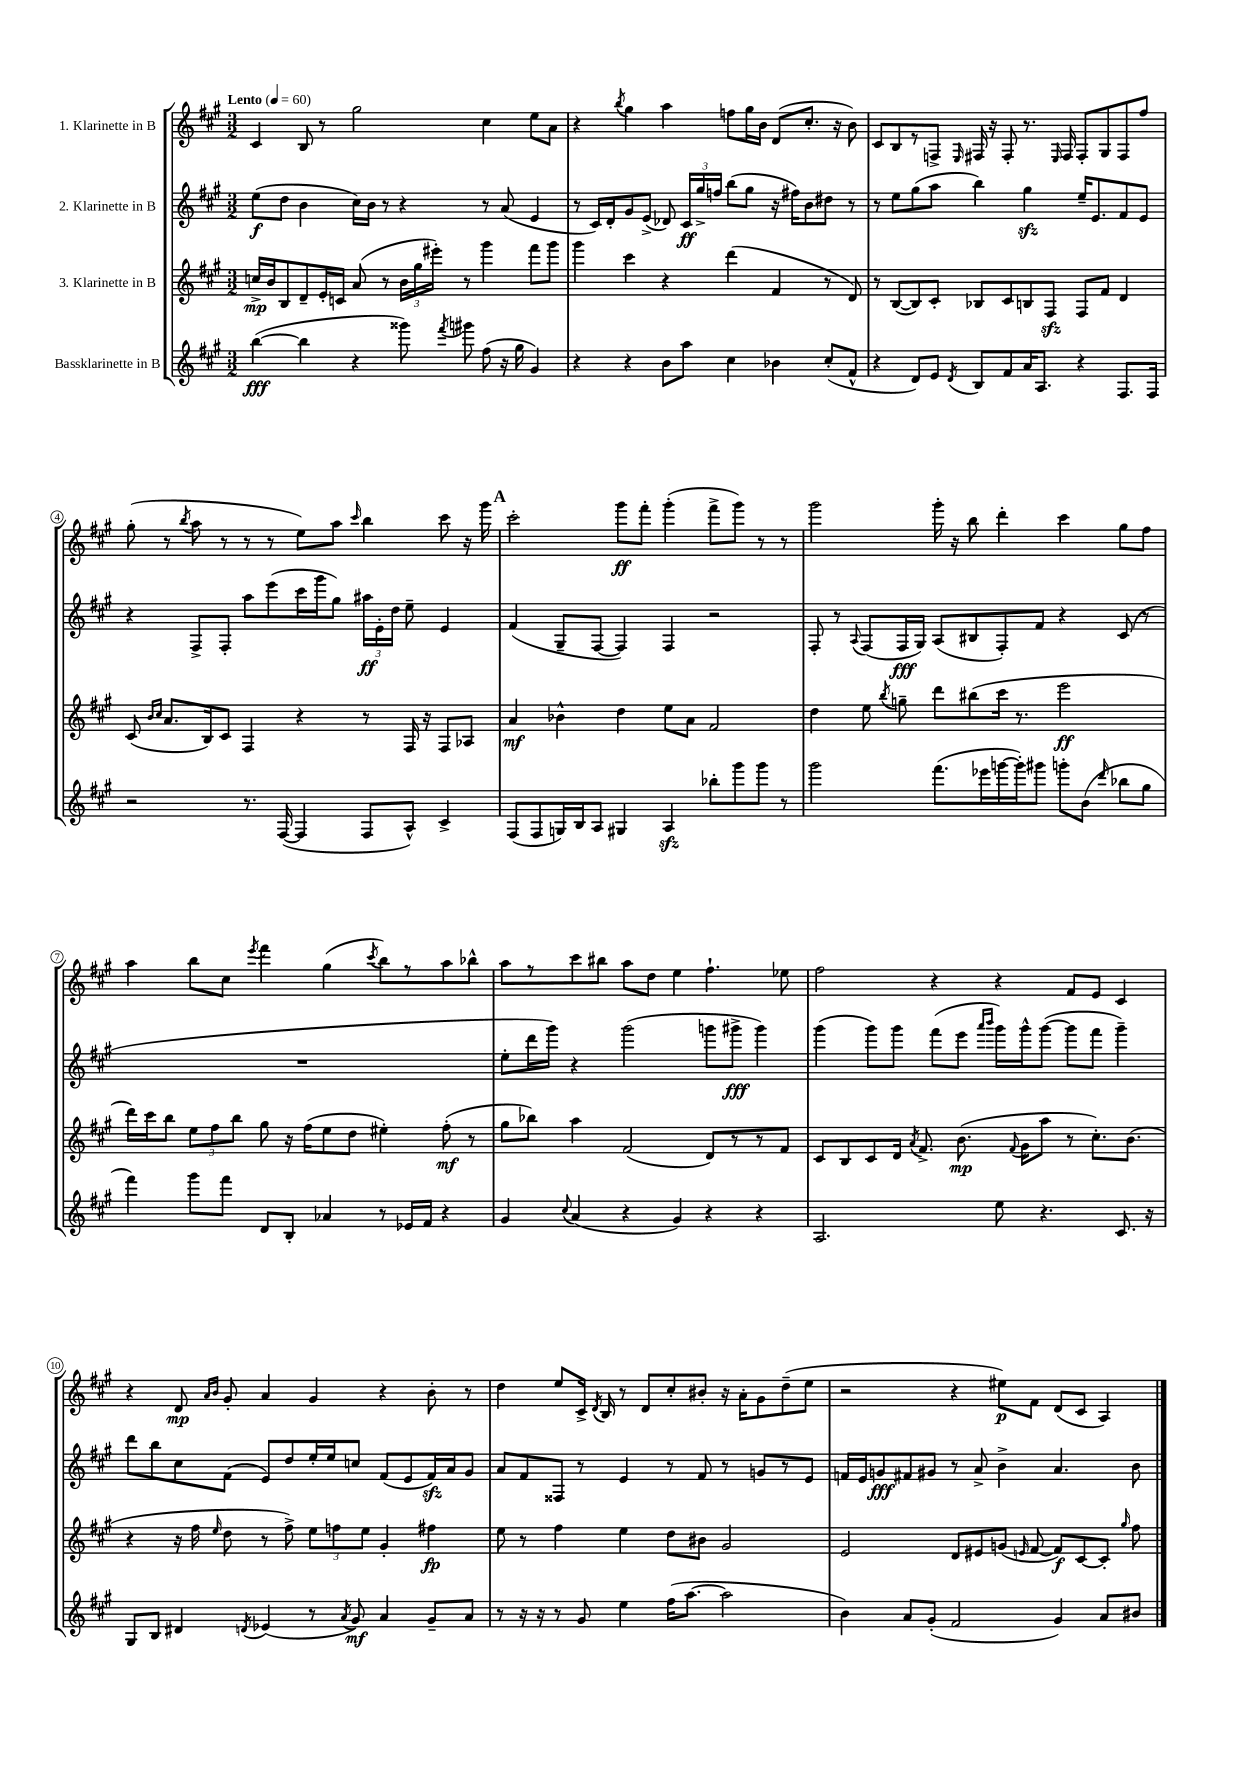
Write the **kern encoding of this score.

**kern	**dynam	**kern	**dynam	**kern	**dynam	**kern	**dynam
*part4	*part4	*part3	*part3	*part2	*part2	*part1	*part1
*staff4	*staff4	*staff3	*staff3	*staff2	*staff2	*staff1	*staff1
*I"Bassklarinette in B	*	*I"3. Klarinette in B	*	*I"2. Klarinette in B	*	*I"1. Klarinette in B	*
*clefG2	*	*clefG2	*	*clefG2	*	*clefG2	*
*k[f#c#g#]	*	*k[f#c#g#]	*	*k[f#c#g#]	*	*k[f#c#g#]	*
*M3/2	*	*M3/2	*	*M3/2	*	*M3/2	*
*MM60	*	*MM60	*	*MM60	*	*MM60	*
=1	=1	=1	=1	=1	=1	=1	=1
!	!	!	!	!	!	!LO:TX:a:B:t=Lento	!
([4bb\	fff	16ccn^/LL	mp	(8ee\L	f	4c#/	.
.	.	16b/J	.	.	.	.	.
.	.	8B/	.	8dd\J	.	.	.
4bb\]	.	8d~/	.	4b\	.	8B/	.
.	.	16e'/L	.	.	.	8r	.
.	.	16cn/JJ	.	.	.	.	.
4r	.	(8a/	.	16cc#\LL)	.	2gg#\	.
.	.	.	.	16b\JJ	.	.	.
.	.	8r	.	8r	.	.	.
8ggg##X\)	.	24b\LL	.	4r	.	.	.
.	.	24gg#\	.	.	.	.	.
.	.	24eee#X'\JJ)	.	.	.	.	.
8qfff#/	.	.	.	.	.	.	.
8ggg#X\	.	8r	.	.	.	.	.
(8ff#\	.	4ggg#\	.	8r	.	4cc#\	.
16r	.	.	.	(8a/	.	.	.
16gg#\	.	.	.	.	.	.	.
4g#/)	.	8fff#\L	.	4e/	.	8ee\L	.
.	.	8ggg#\J	.	.	.	8a\J	.
=2	=2	=2	=2	=2	=2	=2	=2
4r	.	4ggg#\	.	8r	.	4r	.
.	.	.	.	16c#/LL)	.	.	.
.	.	.	.	16d'/J	.	.	.
.	.	.	.	.	.	8qbb/	.
4r	.	4ccc#\	.	8g#/	.	4gg#\	.
.	.	.	.	(8e^/J	.	.	.
8b\L	.	4r	.	8d-X/)	.	4aa\	.
8aa\J	.	.	.	24c#/LL	ff	.	.
.	.	.	.	24gg#^/	.	.	.
.	.	.	.	24ffn/JJ	.	.	.
4cc#\	.	(4ddd\	.	(8bb\L	.	8ffn\L	.
.	.	.	.	8gg#\J	.	16gg#\L	.
.	.	.	.	.	.	16b\JJ	.
4b-X\	.	4f#/	.	16r	.	(8d/L	.
.	.	.	.	16ff#X\KL)	.	.	.
.	.	.	.	8b\	.	8.cc#'/J	.
(8cc#'/L	.	8r	.	8dd#X\J	.	.	.
.	.	.	.	.	.	16r	.
8f#^^/J	.	8d/)	.	8r	.	8b\)	.
=3	=3	=3	=3	=3	=3	=3	=3
4r	.	8r	.	8r	.	8c#/L	.
.	.	([8B/L	.	8ee\L	.	8B/	.
8d/L)	.	8B/])	.	(8gg#\	.	8r	.
8e/J	.	8c#'/J	.	8aa\J	.	8Fn^/J	.
8qd/	.	.	.	.	.	16qqE/	.
8B/L	.	8B-X/L	.	4bb\)	.	16F#X/	.
.	.	.	.	.	.	16r	.
8f#/	.	8c#/	.	.	.	8F#'/	.
16a/K	.	8Bn/	.	4gg#zz\	.	8.r	.
8.A/J	.	.	.	.	.	.	.
.	.	8F#zz/J	.	.	.	.	.
.	.	.	.	.	.	16qqE/	.
.	.	.	.	.	.	16F#/	.
4r	.	8F#/L	.	16ee~/KL	.	8F#'/L	.
.	.	.	.	8.e/	.	.	.
.	.	8f#/J	.	.	.	8G#/	.
8.F#/L	.	4d/	.	8f#/	.	8F#/	.
.	.	.	.	8e/J	.	8ff#/J	.
16F#/Jk	.	.	.	.	.	.	.
!!LO:LB:g=z
=4	=4	=4	=4	=4	=4	=4	=4
2r	.	(8c#/	.	4r	.	(8gg#'\	.
.	.	16qqb/LL	.	.	.	.	.
.	.	16qqcc#/JJ	.	.	.	.	.
.	.	8.a/L	.	.	.	8r	.
.	.	.	.	.	.	8qbb/	.
.	.	.	.	8F#^/L	.	8aa\	.
.	.	16B/k)	.	.	.	.	.
.	.	8c#/J	.	8F#'/J	.	8r	.
8.r	.	4F#/	.	8aa\L	.	8r	.
.	.	.	.	(8eee\	.	8r	.
([16F#/	.	.	.	.	.	.	.
4F#/]	.	4r	.	16ccc#\L	.	8ee\L)	.
.	.	.	.	16ggg#\J	.	.	.
.	.	.	.	8gg#\J)	.	8aa\J	.
.	.	.	.	.	.	16qqccc#/	.
8F#/L	.	8r	.	24aa#X\LL	ff	4bb\	.
.	.	.	.	24e'\	.	.	.
.	.	.	.	24dd\JJ	.	.	.
8A^^/J)	.	16F#/	.	8ee~\	.	.	.
.	.	16r	.	.	.	.	.
4c#^/	.	8F#/L	.	4e/	.	8ccc#\	.
.	.	8A-X/J	.	.	.	16r	.
.	.	.	.	.	.	16ggg#\	.
!!LO:REH:place=s1:t=A
=5	=5	=5	=5	=5	=5	=5	=5
(8F#/L	.	4a/	mf	(4f#/	.	2ccc#'\	.
8F#/	.	.	.	.	.	.	.
16Gn/L)	.	4b-X^^\	.	8G#~/L	.	.	.
16B/J	.	.	.	.	.	.	.
8A/J	.	.	.	[8F#/J	.	.	.
4G#X/	.	4dd\	.	4F#/])	.	8ggg#\L	ff
.	.	.	.	.	.	8fff#'\J	.
4Azz/	.	8ee\L	.	4F#/	.	(4ggg#'\	.
.	.	8a\J	.	.	.	.	.
8bb-X'\L	.	2f#/	.	2r	.	8fff#^\L	.
8ggg#\	.	.	.	.	.	8ggg#\J)	.
8ggg#\J	.	.	.	.	.	8r	.
8r	.	.	.	.	.	8r	.
=6	=6	=6	=6	=6	=6	=6	=6
2ggg#\	.	4dd\	.	8F#'/	.	2ggg#\	.
.	.	.	.	8r	.	.	.
.	.	.	.	8qqA/	.	.	.
.	.	8ee\	.	(8F#/L	.	.	.
.	.	8qbb/	.	.	.	.	.
.	.	8ggn~\	.	16F#/L	fff	.	.
.	.	.	.	16G#/JJ)	.	.	.
(8.fff#\L	.	8ddd\L	.	(8A/L	.	16ggg#'\	.
.	.	.	.	.	.	16r	.
.	.	(8bb#X\	.	8B#X/	.	8bb\	.
16eee-X\L	.	.	.	.	.	.	.
[16gggn\	.	16ccc#\Jk	.	8F#'/)	.	4ddd'\	.
16ggg'\J])	.	8.r	.	.	.	.	.
8ggg#X\J	.	.	.	8f#/J	.	.	.
8gggn'\L	.	2eee\	ff	4r	.	4ccc#\	.
(8b\J	.	.	.	.	.	.	.
16qqddd/	.	.	.	.	.	.	.
8bb-X\L	.	.	.	(8c#/	.	8gg#\L	.
8gg#\J	.	.	.	8r	.	8ff#\J	.
!!LO:LB:g=z
=7	=7	=7	=7	=7	=7	=7	=7
4fff#\)	.	16ddd\LL)	.	1.r	.	4aa\	.
.	.	16ccc#\J	.	.	.	.	.
.	.	8bb\J	.	.	.	.	.
8ggg#\L	.	12ee\L	.	.	.	8bb\L	.
.	.	12ff#\	.	.	.	.	.
8fff#\J	.	.	.	.	.	8cc#\J	.
.	.	12bb\J	.	.	.	.	.
.	.	.	.	.	.	8qeee/	.
8d/L	.	8gg#\	.	.	.	4fff#\	.
8B'/J	.	16r	.	.	.	.	.
.	.	(16ff#\KL	.	.	.	.	.
4a-X/	.	8ee\	.	.	.	(4gg#\	.
.	.	8dd\J	.	.	.	.	.
.	.	.	.	.	.	8qccc#/	.
8r	.	4ee#X'\)	.	.	.	8bb\L)	.
16e-X/LL	.	.	.	.	.	8r	.
16f#/JJ	.	.	.	.	.	.	.
4r	.	(8ff#'\	mf	.	.	8aa\	.
.	.	8r	.	.	.	8bb-X^^\J	.
=8	=8	=8	=8	=8	=8	=8	=8
4g#/	.	8gg#\L	.	8ee'\L	.	8aa\L	.
.	.	8bb-X\J)	.	16ddd\L	.	8r	.
.	.	.	.	16ggg#\JJ)	.	.	.
8qqcc#/	.	.	.	.	.	.	.
(4a/	.	4aa\	.	4r	.	8ccc#\	.
.	.	.	.	.	.	8bb#X\J	.
4r	.	(2f#/	.	(2ggg#\	.	8aa\L	.
.	.	.	.	.	.	8dd\J	.
4g#/)	.	.	.	.	.	4ee\	.
4r	.	8d/L)	.	8gggn\L	.	4.ff#`\	.
.	.	8r	.	8ggg#X^\J	fff	.	.
4r	.	8r	.	4ggg#\)	.	.	.
.	.	8f#/J	.	.	.	8ee-X\	.
=9	=9	=9	=9	=9	=9	=9	=9
2.A/	.	8c#/L	.	(4ggg#\	.	2ff#\	.
.	.	8B/	.	.	.	.	.
.	.	8c#/	.	8ggg#\L)	.	.	.
.	.	16d/Jk	.	8ggg#\J	.	.	.
.	.	8qa/	.	.	.	.	.
.	.	8.f#^/	.	.	.	.	.
.	.	.	.	(8fff#\L	.	4r	.
.	.	(8.b\	mp	8eee\J	.	.	.
.	.	.	.	16qqaaa/LL	.	.	.
.	.	.	.	16qqbbb/JJ	.	.	.
8ee\	.	.	.	16ggg#\LL)	.	4r	.
.	.	8qqf#/	.	.	.	.	.
.	.	16g#\KL	.	16ggg#^^\J	.	.	.
4.r	.	8aa\J	.	([8ggg#\J	.	.	.
.	.	8r	.	8ggg#\L]	.	8f#/L	.
.	.	8.cc#'\L)	.	8fff#\J	.	8e/J	.
8.c#/	.	.	.	4ggg#~\)	.	4c#/	.
.	.	(8.b\J	.	.	.	.	.
16r	.	.	.	.	.	.	.
!!LO:LB:g=z
=10	=10	=10	=10	=10	=10	=10	=10
8G#/L	.	4r	.	8ddd\L	.	4r	.
8B/J	.	.	.	8bb\	.	.	.
4d#X/	.	16r	.	8cc#\	.	8d/	mp
.	.	16ff#\	.	.	.	.	.
.	.	.	.	.	.	16qqa/LL	.
.	.	16qqee/	.	.	.	16qqb/JJ	.
.	.	8dd\	.	(8f#\J	.	8g#'/	.
8qdn/	.	.	.	.	.	.	.
(4e-X/	.	8r	.	8e/L)	.	4a/	.
.	.	8ff#^\)	.	8dd/	.	.	.
8r	.	12ee\L	.	16ee'/L	.	4g#/	.
.	.	.	.	16ee/J	.	.	.
.	.	12ffn\	.	.	.	.	.
8qa/	.	.	.	.	.	.	.
8g#/)	mf	.	.	8ccn/J	.	.	.
.	.	12ee\J	.	.	.	.	.
4a/	.	4g#'/	.	(8f#/L	.	4r	.
.	.	.	.	8e/	.	.	.
8g#~/L	.	4ff#X\	fp	16f#zz/L)	.	8b'\	.
.	.	.	.	16a/J	.	.	.
8a/J	.	.	.	8g#/J	.	8r	.
=11	=11	=11	=11	=11	=11	=11	=11
8r	.	8ee\	.	8a/L	.	4dd\	.
16r	.	8r	.	8f#/	.	.	.
16r	.	.	.	.	.	.	.
8r	.	4ff#\	.	8F##X/J	.	8ee/L	.
8g#/	.	.	.	8r	.	16c#^/Jk	.
.	.	.	.	.	.	8qd/	.
.	.	.	.	.	.	16B/	.
4ee\	.	4ee\	.	4e/	.	8r	.
.	.	.	.	.	.	8d/L	.
(16ff#\KL	.	8dd\L	.	8r	.	8cc#'/	.
[8.aa\J	.	.	.	.	.	.	.
.	.	8b#X\J	.	8f#/	.	8b#X'/J	.
2aa\]	.	2g#/	.	8r	.	16r	.
.	.	.	.	.	.	16a'\KL	.
.	.	.	.	8gn/L	.	8g#\	.
.	.	.	.	8r	.	(8dd~\	.
.	.	.	.	8e/J	.	8ee\J	.
=12	=12	=12	=12	=12	=12	=12	=12
4b\)	.	2e/	.	16fn/LL	.	2r	.
.	.	.	.	16e/J	.	.	.
.	.	.	.	8gn/	fff	.	.
8a/L	.	.	.	8f#X/	.	.	.
(8g#'/J	.	.	.	8g#X/J	.	.	.
2f#/	.	8d/L	.	8r	.	4r	.
.	.	8e#X/	.	8a^/	.	.	.
.	.	(8gn/J	.	4b^\	.	8ee#X\L)	p
.	.	16qqen/	.	.	.	.	.
.	.	[8f#/	.	.	.	8f#\J	.
4g#/)	.	8f#/L])	f	4.a/	.	(8d/L	.
.	.	[8c#/	.	.	.	8c#/J	.
8a/L	.	8c#'/J]	.	.	.	4A/)	.
.	.	16qqgg#/	.	.	.	.	.
8b#X/J	.	8ff#\	.	8b\	.	.	.
==	==	==	==	==	==	==	==
*-	*-	*-	*-	*-	*-	*-	*-
